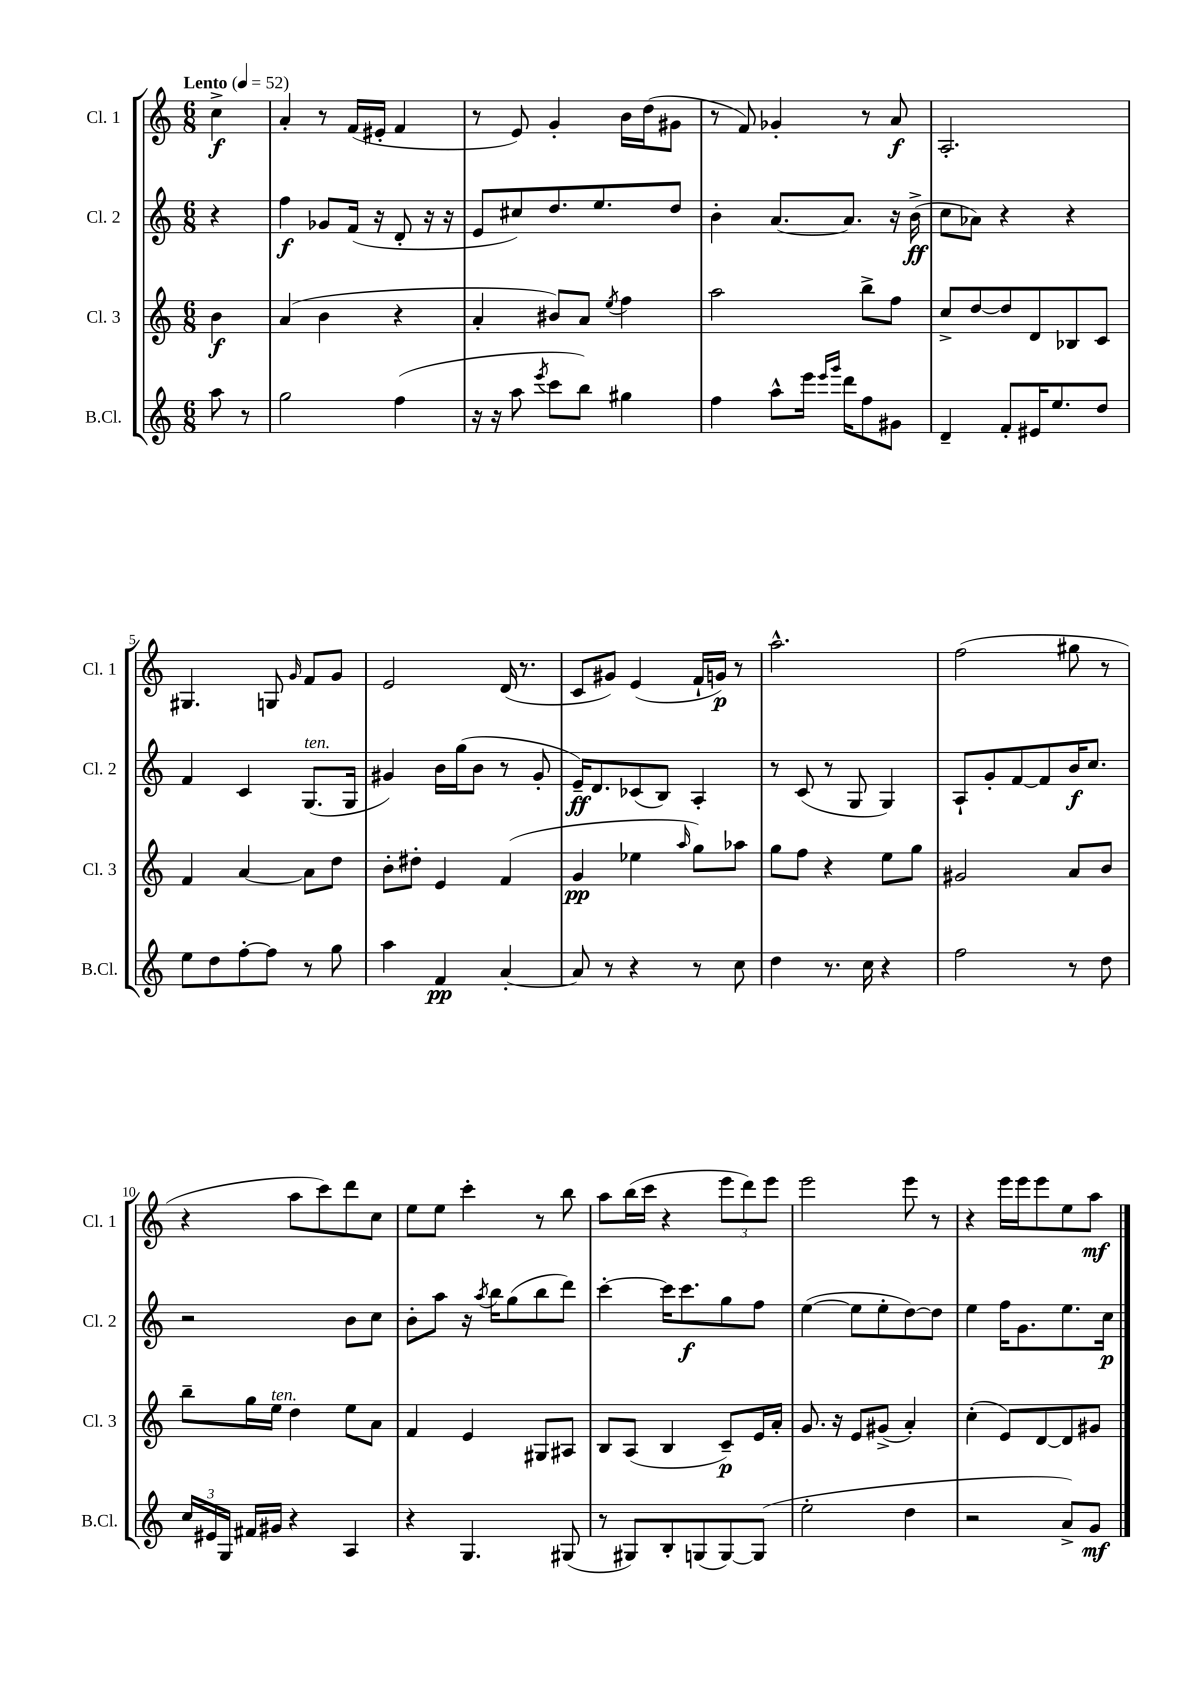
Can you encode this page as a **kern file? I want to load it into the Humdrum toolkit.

**kern	**dynam	**kern	**dynam	**kern	**dynam	**kern	**dynam
*part4	*part4	*part3	*part3	*part2	*part2	*part1	*part1
*staff4	*staff4	*staff3	*staff3	*staff2	*staff2	*staff1	*staff1
*I"B.Cl.	*	*I"Cl. 3	*	*I"Cl. 2	*	*I"Cl. 1	*
*I'B.Cl.	*	*I'Cl. 3	*	*I'Cl. 2	*	*I'Cl. 1	*
*clefG2	*	*clefG2	*	*clefG2	*	*clefG2	*
*k[]	*	*k[]	*	*k[]	*	*k[]	*
*M6/8	*	*M6/8	*	*M6/8	*	*M6/8	*
*MM52	*	*MM52	*	*MM52	*	*MM52	*
=	=	=	=	=	=	=	=
!	!	!	!	!	!	!LO:TX:a:B:t=Lento	!
8aa\	.	4b\	f	4r	.	4cc^\	f
8r	.	.	.	.	.	.	.
=1	=1	=1	=1	=1	=1	=1	=1
2gg\	.	(4a/	.	4ff\	f	4a'/	.
.	.	4b\	.	8g-X/L	.	8r	.
.	.	.	.	(16f/Jk	.	(16f/LL	.
.	.	.	.	16r	.	16e#X'/JJ	.
(4ff\	.	4r	.	8d'/	.	4f/	.
.	.	.	.	16r	.	.	.
.	.	.	.	16r	.	.	.
=2	=2	=2	=2	=2	=2	=2	=2
16r	.	4a'/	.	8e/L	.	8r	.
16r	.	.	.	.	.	.	.
8aa\	.	.	.	8cc#X/)	.	8e/)	.
8qeee/	.	.	.	.	.	.	.
8ccc\L	.	8b#X/L)	.	8.dd/	.	4g'/	.
8bb\J)	.	8a/J	.	.	.	.	.
.	.	.	.	8.ee/	.	.	.
.	.	8qee/	.	.	.	.	.
4gg#X\	.	4ff\	.	.	.	16b\LL	.
.	.	.	.	.	.	(16dd\J	.
.	.	.	.	8dd/J	.	8g#X\J	.
=3	=3	=3	=3	=3	=3	=3	=3
4ff\	.	2aa\	.	4b'\	.	8r	.
.	.	.	.	.	.	8f/)	.
8aa^^\L	.	.	.	[8.a/L	.	4g-X'/	.
16eee\Jk	.	.	.	.	.	.	.
16qqeee/LL	.	.	.	.	.	.	.
16qqggg/JJ	.	.	.	.	.	.	.
16ddd\KL	.	.	.	8.a/J]	.	.	.
8ff\	.	8bb^\L	.	.	.	8r	.
8g#X\J	.	8ff\J	.	16r	.	8a/	f
.	.	.	.	(16b^\	ff	.	.
=4	=4	=4	=4	=4	=4	=4	=4
4d~/	.	8cc^/L	.	8cc\L	.	2.A'/	.
.	.	[8dd/	.	8a-X\J)	.	.	.
8f'/L	.	8dd/]	.	4r	.	.	.
16e#X/K	.	8d/	.	.	.	.	.
8.ee/	.	.	.	.	.	.	.
.	.	8B-X/	.	4r	.	.	.
8dd/J	.	8c/J	.	.	.	.	.
!!LO:LB:g=z
=5	=5	=5	=5	=5	=5	=5	=5
8ee\L	.	4f/	.	4f/	.	4.G#X/	.
8dd\	.	.	.	.	.	.	.
[8ff'\	.	[4a/	.	4c/	.	.	.
8ff\J]	.	.	.	.	.	8Gn/	.
.	.	.	.	.	.	16qqg/	.
!	!	!	!	!LO:TX:a:i:t=ten.	!	!	!
8r	.	8a\L]	.	(8.G/L	.	8f/L	.
8gg\	.	8dd\J	.	.	.	8g/J	.
.	.	.	.	16G/Jk	.	.	.
=6	=6	=6	=6	=6	=6	=6	=6
4aa\	.	8b'\L	.	4g#X/)	.	2e/	.
.	.	8dd#X'\J	.	.	.	.	.
4f/	pp	4e/	.	16b\LL	.	.	.
.	.	.	.	(16gg\J	.	.	.
.	.	.	.	8b\J	.	.	.
[4a'/	.	(4f/	.	8r	.	(16d/	.
.	.	.	.	.	.	8.r	.
.	.	.	.	8g#'/	.	.	.
=7	=7	=7	=7	=7	=7	=7	=7
8a/]	.	4g/	pp	16e~/KL)	ff	8c/L	.
.	.	.	.	8.d/	.	.	.
8r	.	.	.	.	.	8g#X/J)	.
4r	.	4ee-X\	.	(8c-X/	.	(4e/	.
.	.	.	.	8B/J)	.	.	.
.	.	16qqaa/	.	.	.	.	.
8r	.	8gg\L)	.	4A'/	.	16f`/LL	.
.	.	.	.	.	.	16gn/JJ)	p
8cc\	.	8aa-X\J	.	.	.	8r	.
=8	=8	=8	=8	=8	=8	=8	=8
4dd\	.	8gg\L	.	8r	.	2.aa^^\	.
.	.	8ff\J	.	(8c/	.	.	.
8.r	.	4r	.	8r	.	.	.
.	.	.	.	8G/	.	.	.
16cc\	.	.	.	.	.	.	.
4r	.	8ee\L	.	4G/)	.	.	.
.	.	8gg\J	.	.	.	.	.
=9	=9	=9	=9	=9	=9	=9	=9
2ff\	.	2g#X/	.	8A`/L	.	(2ff\	.
.	.	.	.	8g'/	.	.	.
.	.	.	.	[8f/	.	.	.
.	.	.	.	8f/]	.	.	.
8r	.	8a/L	.	16b/K	f	8gg#X\	.
.	.	.	.	8.cc/J	.	.	.
8dd\	.	8b/J	.	.	.	8r	.
!!LO:LB:g=z
=10	=10	=10	=10	=10	=10	=10	=10
24cc/LL	.	8bb~\L	.	2r	.	4r	.
24e#X/	.	.	.	.	.	.	.
24G/JJ	.	.	.	.	.	.	.
16f#X/LL	.	16gg\L	.	.	.	.	.
!	!	!LO:TX:a:i:t=ten.	!	!	!	!	!
16g#X/JJ	.	16ee\JJ	.	.	.	.	.
4r	.	4dd\	.	.	.	8aa\L	.
.	.	.	.	.	.	8ccc\)	.
4A/	.	8ee\L	.	8b\L	.	8ddd\	.
.	.	8a\J	.	8cc\J	.	8cc\J	.
=11	=11	=11	=11	=11	=11	=11	=11
4r	.	4f/	.	8b'\L	.	8ee\L	.
.	.	.	.	8aa\J	.	8ee\J	.
4.G/	.	4e/	.	16r	.	4ccc'\	.
.	.	.	.	8qaa/	.	.	.
.	.	.	.	16bb\KL	.	.	.
.	.	.	.	(8gg\	.	.	.
.	.	8G#X/L	.	8bb\	.	8r	.
(8G#X/	.	8A#X/J	.	8ddd\J)	.	8bb\	.
=12	=12	=12	=12	=12	=12	=12	=12
8r	.	8B/L	.	[4ccc'\	.	8aa\L	.
8G#X/L)	.	(8A/J	.	.	.	(16bb\L	.
.	.	.	.	.	.	16ccc\JJ	.
8B'/	.	4B/	.	16ccc\KL]	.	4r	.
.	.	.	.	8.ccc\	f	.	.
(8Gn/	.	.	.	.	.	.	.
[8G/)	.	8c~/L)	p	8gg\	.	12eee\L	.
.	.	.	.	.	.	12ddd\)	.
(8G/J]	.	16e/L	.	8ff\J	.	.	.
.	.	.	.	.	.	12eee\J	.
.	.	16a'/JJ	.	.	.	.	.
=13	=13	=13	=13	=13	=13	=13	=13
2ee'\	.	8.g/	.	([4ee\	.	2eee\	.
.	.	16r	.	.	.	.	.
.	.	8e/L	.	8ee\L]	.	.	.
.	.	(8g#X^/J	.	8ee'\	.	.	.
4dd\	.	4a'/)	.	[8dd\)	.	8eee\	.
.	.	.	.	8dd\J]	.	8r	.
=14	=14	=14	=14	=14	=14	=14	=14
2r	.	(4cc'\	.	4ee\	.	4r	.
.	.	8e/L)	.	16ff\KL	.	16eee\LL	.
.	.	.	.	8.g\	.	16eee\J	.
.	.	[8d/	.	.	.	8eee\	.
8a^/L)	.	8d/]	.	8.ee\	.	8ee\	.
8g/J	mf	8g#X/J	.	.	.	8aa\J	mf
.	.	.	.	16cc\Jk	p	.	.
==	==	==	==	==	==	==	==
*-	*-	*-	*-	*-	*-	*-	*-
